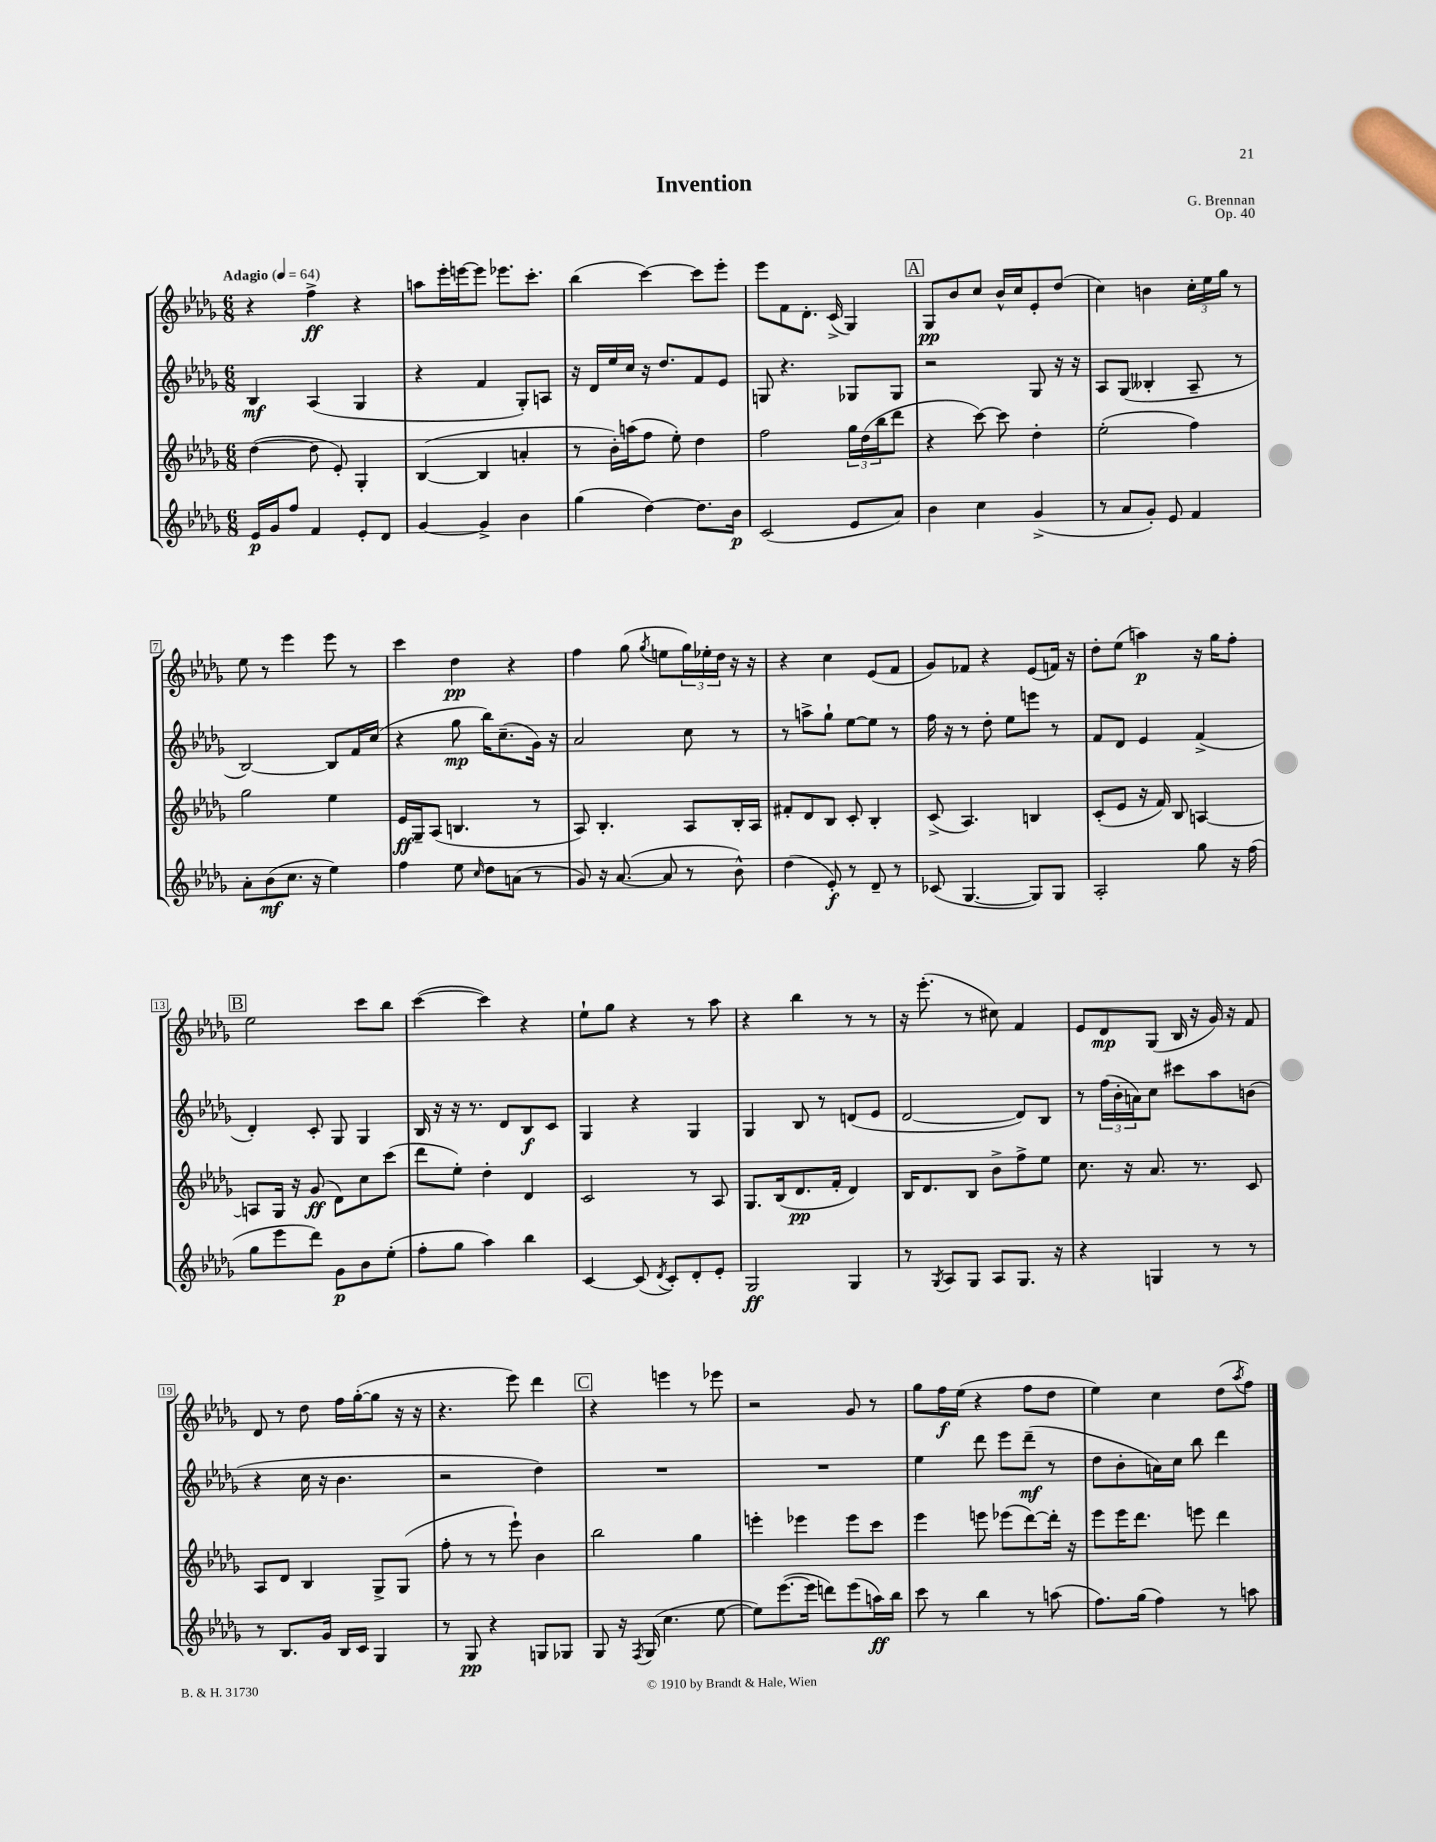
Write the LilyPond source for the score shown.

\header { title = "Invention" composer = "G. Brennan" opus = "Op. 40" }
<<
\new StaffGroup <<
\new Staff = "s0" {
    \clef treble \key des \major \numericTimeSignature \time 6/8 \tempo "Adagio" 4 = 64
    r4 f''4->\ff r4 |
    a''8 ees'''16-. e'''16~ e'''8 ees'''8. c'''8.-. |
    bes''4( c'''4~) c'''8 ees'''8-. |
    ees'''8 f'8 des'8.-. c'16->( ges4) |
    \mark \markup { \box "A" } ges8\pp bes'8 c''8 bes'16-^ c''16 ees'8-. des''8( |
    c''4) b'4 \tuplet 3/2 { c''16-. ees''16 ges''16 } r8 |
    ees''8 r8 ees'''4 ees'''8 r8 |
    c'''4 des''4\pp r4 |
    f''4 ges''8( \acciaccatura { ges''8 } e''8 \tuplet 3/2 { ges''16) ees''16-. des''16 } r16 r16 |
    r4 c''4 ees'8( f'8 |
    ges'8) fes'8 r4 ees'8( f'16) r16 |
    des''8-. ees''8( a''4\p) r16 ges''16 f''8-. |
    \mark \markup { \box "B" } ees''2 c'''8 bes''8 |
    c'''4~( c'''4) r4 |
    ees''8-! ges''8 r4 r8 aes''8 |
    r4 bes''4 r8 r8 |
    r16 ees'''8.-.( r8 cis''8) f'4 |
    ees'8 des'8\mp ges8( bes16 r16 ges'16) r16 f'8 |
    des'8 r8 des''8 f''16 ges''16~-.( ges''8 r16 r16 |
    r4. ees'''8) des'''4 |
    \mark \markup { \box "C" } r4 e'''4 r8 ees'''8 |
    r2 ges'8 r8 |
    ges''8 f''16\f ees''16( r4 f''8 des''8 |
    ees''4) c''4 des''8( \acciaccatura { aes''8 } f''8) \bar "|." |
}
\new Staff = "s1" {
    \clef treble \key des \major \numericTimeSignature \time 6/8
    bes4\mf aes4( ges4 |
    r4 f'4 ges8-.) a8 |
    r16 des'16 ees''16 c''16 r16 des''8. f'8 ees'8 |
    g8 r4. ges8 ges8 |
    \mark \markup { \box "A" } r2 ges8 r16 r16 |
    aes8 ges8( beses4-. aes8-- r8 |
    bes2~) bes8 f'16 c''16( |
    r4 ges''8\mp bes''16) c''8.--( ges'16) r16 |
    aes'2 c''8 r8 |
    r8 a''8-> ges''8-! ees''8~ ees''8 r8 |
    f''16 r16 r8 des''8-. ees''8 e'''8 r8 |
    f'8 des'8 ees'4 f'4->( |
    \mark \markup { \box "B" } des'4-.) c'8-. ges8 ges4 |
    bes16 r16 r16 r8. des'8 bes8\f c'8 |
    ges4 r4 ges4 |
    ges4 bes8 r8 d'8( ees'8 |
    des'2~ des'8) bes8 |
    r8 \tuplet 3/2 { f''16( bes'16-. a'16) } c''8 cis'''8 aes''8 b'8( |
    r4 c''16 r16 bes'4. |
    r2 des''4) |
    \mark \markup { \box "C" } R2. |
    R2. |
    ees''4 des'''8 ees'''8 des'''8--\mf( r8 |
    des''8 bes'8-. a'16) c''16 bes''8 des'''4 \bar "|." |
}
\new Staff = "s2" {
    \clef treble \key des \major \numericTimeSignature \time 6/8
    des''4~( des''8 ees'8-.) ges4-. |
    bes4~( bes4 a'4-. |
    r8 bes'16-.) a''16( f''8 ees''8-.) des''4 |
    f''2 \tuplet 3/2 { ges''16 des''16( bes''16 } des'''8 |
    \mark \markup { \box "A" } r4 c'''8~) c'''8 des''4-. |
    ees''2-.( f''4) |
    ges''2 ees''4 |
    ees'16\ff ges16-- aes8( b4. r8 |
    aes8) bes4.-. aes8 bes16-. aes16 |
    fis'8-. des'8 bes8 c'8-. bes4-. |
    c'8->( aes4.) b4 |
    c'8-.( ees'8 r16 f'16) bes8 a4~ |
    \mark \markup { \box "B" } a8 ges16 r16 ges'8\ff( des'8) c''8 c'''8( |
    des'''8 ees''8-.) des''4-. des'4 |
    c'2 r8 aes8 |
    ges8. bes16( des'8.\pp f'16-. des'4) |
    bes16 des'8. bes8 bes'8-> f''8-> ees''8 |
    c''8. r16 aes'8. r8. c'8 |
    aes8 des'8 bes4 ges8-> ges8( |
    f''8-. r8 r8 ees'''8-!) bes'4 |
    \mark \markup { \box "C" } bes''2 ges''4 |
    e'''4-. ees'''4 ees'''8 c'''8 |
    ees'''4 e'''8 ees'''8( des'''8~) des'''16-. r16 |
    ees'''8 ees'''16 des'''8. e'''8 des'''4 \bar "|." |
}
\new Staff = "s3" {
    \clef treble \key des \major \numericTimeSignature \time 6/8
    ees'16\p ges'16 f''8 f'4 ees'8-. des'8 |
    ges'4~ ges'4-> bes'4 |
    ges''4( des''4~) des''8. bes'16\p |
    c'2( ees'8 aes'8) |
    \mark \markup { \box "A" } bes'4 c''4 ges'4->( |
    r8 aes'8 ges'8-.) ees'8 f'4 |
    aes'8-. bes'8\mf( c''8. r16 ees''4) |
    f''4 ees''8 \grace { c''16 } des''8 a'8( r8 |
    ges'8) r16 aes'8.~( aes'8 r8 bes'8-^) |
    des''4( ees'8-.\f) r8 des'8-- r8 |
    ces'8( ges4.~ ges8) ges8 |
    aes2-. ges''8 r16 f''16( |
    \mark \markup { \box "B" } ges''8 ees'''8 des'''8) ges'8\p bes'8 ees''8-.( |
    f''8-. ges''8 aes''4) bes''4 |
    c'4~ c'8( \acciaccatura { des'8 } c'8-.) des'8-. ees'8-. |
    ges2\ff ges4 |
    r8 \acciaccatura { ges8 } aes8 ges8 aes8 ges8. r16 |
    r4 g4 r8 r8 |
    r8 bes8. ges'16 bes16 c'16 ges4 |
    r8 ges8\pp r4 g8 ges8 |
    \mark \markup { \box "C" } ges8 r16 \acciaccatura { f8 } ges16( c''4. ees''8~ |
    ees''8) ees'''8.~( ees'''16 d'''8) ees'''8( a''16\ff) bes''16 |
    c'''8 r8 bes''4 r8 a''8( |
    f''8.) ges''16( f''4) r8 a''8 \bar "|." |
}
>>
>>
\layout { \context { \Score \override BarNumber.stencil = #(make-stencil-boxer 0.1 0.3 ly:text-interface::print) } }
